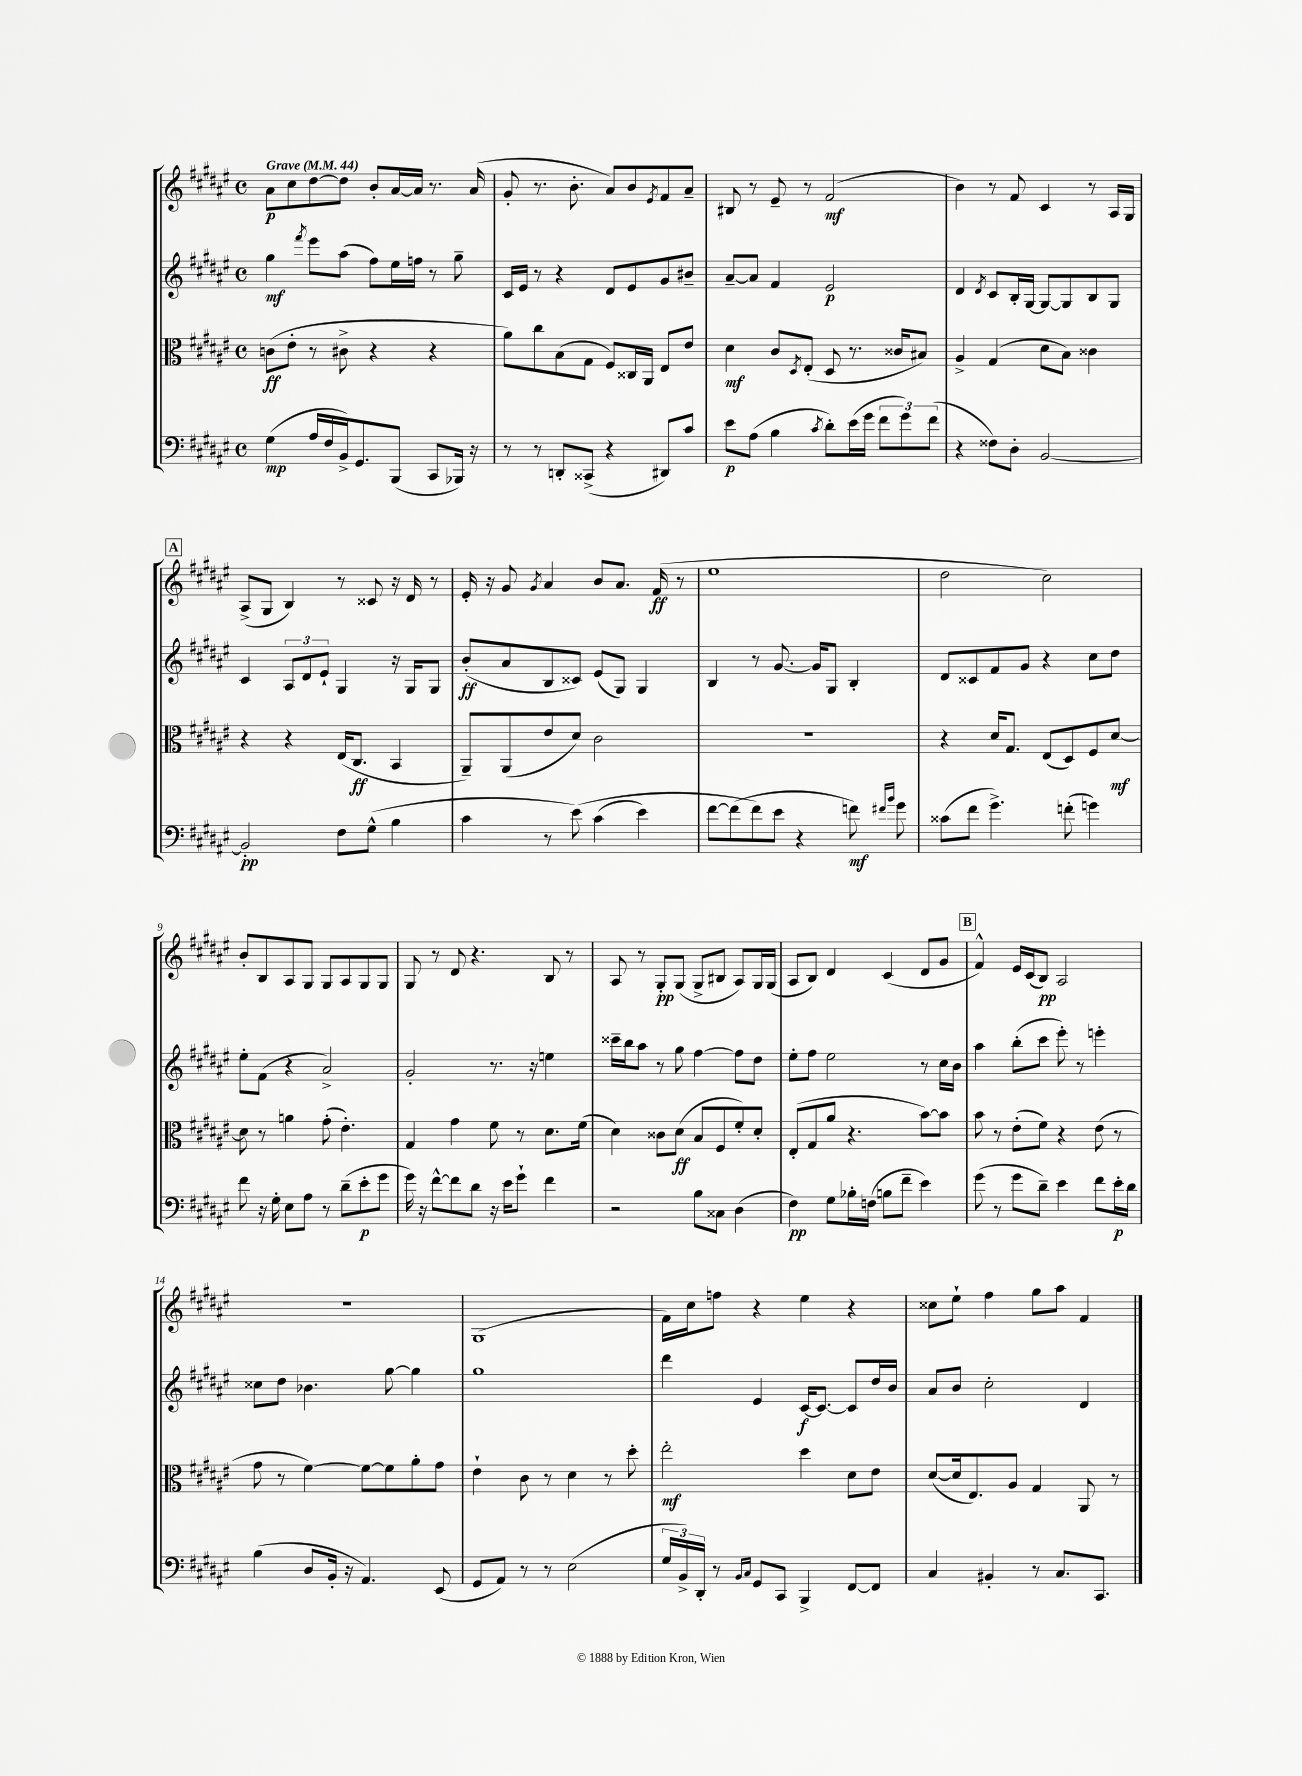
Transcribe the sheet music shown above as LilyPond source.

<<
\new StaffGroup <<
\new Staff = "s0" {
    \clef treble \key fis \major \defaultTimeSignature \time 4/4 \tempo "Grave" 4 = 44
    ais'8\p cis''8 dis''8~ dis''8 b'8-. ais'16~ ais'16 r8. ais'16( |
    gis'8-. r8. b'8.-. ais'8) b'8 \acciaccatura { eis'8 } fis'8 ais'8-- |
    bis8 r8 eis'8-- r8 fis'2\mf( |
    b'4) r8 fis'8 cis'4 r8 ais16 gis16 |
    \mark \markup { \box "A" } ais8->( gis8 b4) r8 cisis'8 r16 dis'16 r8 |
    eis'16-. r16 gis'8 \acciaccatura { gis'8 } ais'4 b'8 ais'8. fis'16\ff( r8 |
    eis''1 |
    dis''2 cis''2) |
    b'8-. b8 ais8 gis8 gis8 ais8 gis8 gis8 |
    gis8 r8 dis'8 r4. b8 r8 |
    ais8 r8 gis8-.\pp gis8( gis8-> bis8 ais8) gis16 gis16( |
    ais8 b8) dis'4 cis'4( dis'8 gis'8 |
    \mark \markup { \box "B" } fis'4-^) eis'16 cis'16( b8\pp) ais2 |
    R1 |
    gis1( |
    fis'16) cis''16 f''8 r4 eis''4 r4 |
    cisis''8 eis''8-! fis''4 gis''8 ais''8 fis'4 \bar "|." |
}
\new Staff = "s1" {
    \clef treble \key fis \major \defaultTimeSignature \time 4/4
    gis''4\mf \acciaccatura { fis'''8 } eis'''8 ais''8( fis''8) eis''16 f''16 r8 gis''8-- |
    cis'16 eis'16 r8 r4 dis'8 eis'8 gis'8 bis'8-- |
    ais'8~-- ais'8 fis'4 eis'2\p |
    dis'4 \acciaccatura { dis'8 } cis'8 b16-. gis16~ gis8~ gis8 b8 gis8 |
    \mark \markup { \box "A" } cis'4 \tuplet 3/2 { ais8 dis'8 eis'8-! } gis4 r16 gis16 gis8 |
    b'8-.\ff( ais'8 b8 cisis'8) eis'8( gis8) gis4 |
    b4 r8 gis'8.~ gis'16 gis8 b4-. |
    dis'8 cisis'8 fis'8 gis'8 r4 cis''8 dis''8 |
    eis''8-. fis'8( r4 ais'2->) |
    gis'2-. r8. r16 e''4 |
    cisis'''16-- b''16 ais''8 r8 gis''8 fis''4~ fis''8 dis''8 |
    eis''8-. fis''8 eis''2 r8 cis''16 b'16 |
    \mark \markup { \box "B" } ais''4 b''8-.( cis'''8 eis'''8-.) r8 e'''4-. |
    cisis''8 dis''8 bes'4. gis''8~ gis''4 |
    gis''1 |
    dis'''4 eis'4 cis'16~\f cis'8.~ cis'8 dis''16 b'16 |
    ais'8 b'8 cis''2-. dis'4 \bar "|." |
}
\new Staff = "s2" {
    \clef alto \key fis \major \defaultTimeSignature \time 4/4
    c'8\ff( eis'8-. r8 cis'8-> r4 r4 |
    ais'8) cis''8 b8( gis8 fis8) cisis16 ais,16 eis8 eis'8 |
    dis'4\mf cis'8 \acciaccatura { dis8 } eis8-.( dis8 r8. cisis'16 bis8) |
    ais4-> gis4( dis'8 b8) cisis'4 |
    \mark \markup { \box "A" } r4 r4 eis16( cis8.\ff b,4 |
    ais,8--) ais,8( eis'8 dis'8) cis'2 |
    R1 |
    r4 dis'16 gis8. eis8( dis8) fis8 dis'8~\mf |
    dis'8 r8 a'4 gis'8-.( eis'4.-.) |
    gis4 gis'4 fis'8 r8 dis'8. fis'16( |
    dis'4) cisis'8 dis'8\ff( b8 fis8 fis'8-.) dis'8-. |
    eis8-.( gis8 ais'8 r4. b'8~) b'8 |
    \mark \markup { \box "B" } b'8 r8 eis'8-.( fis'8) r4 eis'8( r8 |
    gis'8 r8 fis'4~) fis'8~ fis'8 ais'8-. gis'8 |
    eis'4-! cis'8 r8 dis'4 r8 dis''8-. |
    eis''2-.\mf dis''4 dis'8 eis'8 |
    dis'8~( dis'16 eis8.) ais8 gis4 ais,8 r8 \bar "|." |
}
\new Staff = "s3" {
    \clef bass \key fis \major \defaultTimeSignature \time 4/4
    gis4\mp( ais16 fis16 b,16->) gis,8. b,,8( cis,8 bes,,16) r16 |
    r8 r8 d,8-. cisis,8->( r4 dis,8) cis'8 |
    eis'8\p ais8( b4 \acciaccatura { cis'8 } dis'8-.) eis'16( gis'16 \tuplet 3/2 { fis'8 gis'8) fis'8( } |
    r4 fisis8) dis8-. b,2~ |
    \mark \markup { \box "A" } b,2-.\pp fis8 gis8-^( b4 |
    cis'4 r8 eis'8)\( cis'4( eis'4) |
    fis'8~ fis'8( fis'8\) eis'8 r4 f'8\mf) \grace { fis'16 b'16 } gis'8 |
    cisis'8( fis'8 gis'4.->) f'8-.( g'4) |
    fis'8 r16 gis16-. eis8 ais8 r8 dis'8--( eis'8-.\p gis'8 |
    gis'16) r16 fis'8~-^ fis'8 dis'8 r16 eis'16 gis'8-! fis'4 |
    r2 b8 cisis8 dis4( |
    fis4\pp) gis8 bes16-. f16( b8 fis'8-- eis'4) |
    \mark \markup { \box "B" } gis'8( r8 gis'8 dis'8--) eis'4 fis'8 eis'16-.\p dis'16 |
    b4( dis8 b,16-. r16 ais,4.) eis,8( |
    gis,8 ais,8) r8 r8 eis2( |
    \tuplet 3/2 { gis16 b,16->) dis,16-. } r8 \grace { b,16 cis16 } gis,8 cis,8 b,,4-> fis,8~ fis,8 |
    cis4 bis,4-. r8 cis8. cis,8. \bar "|." |
}
>>
>>
